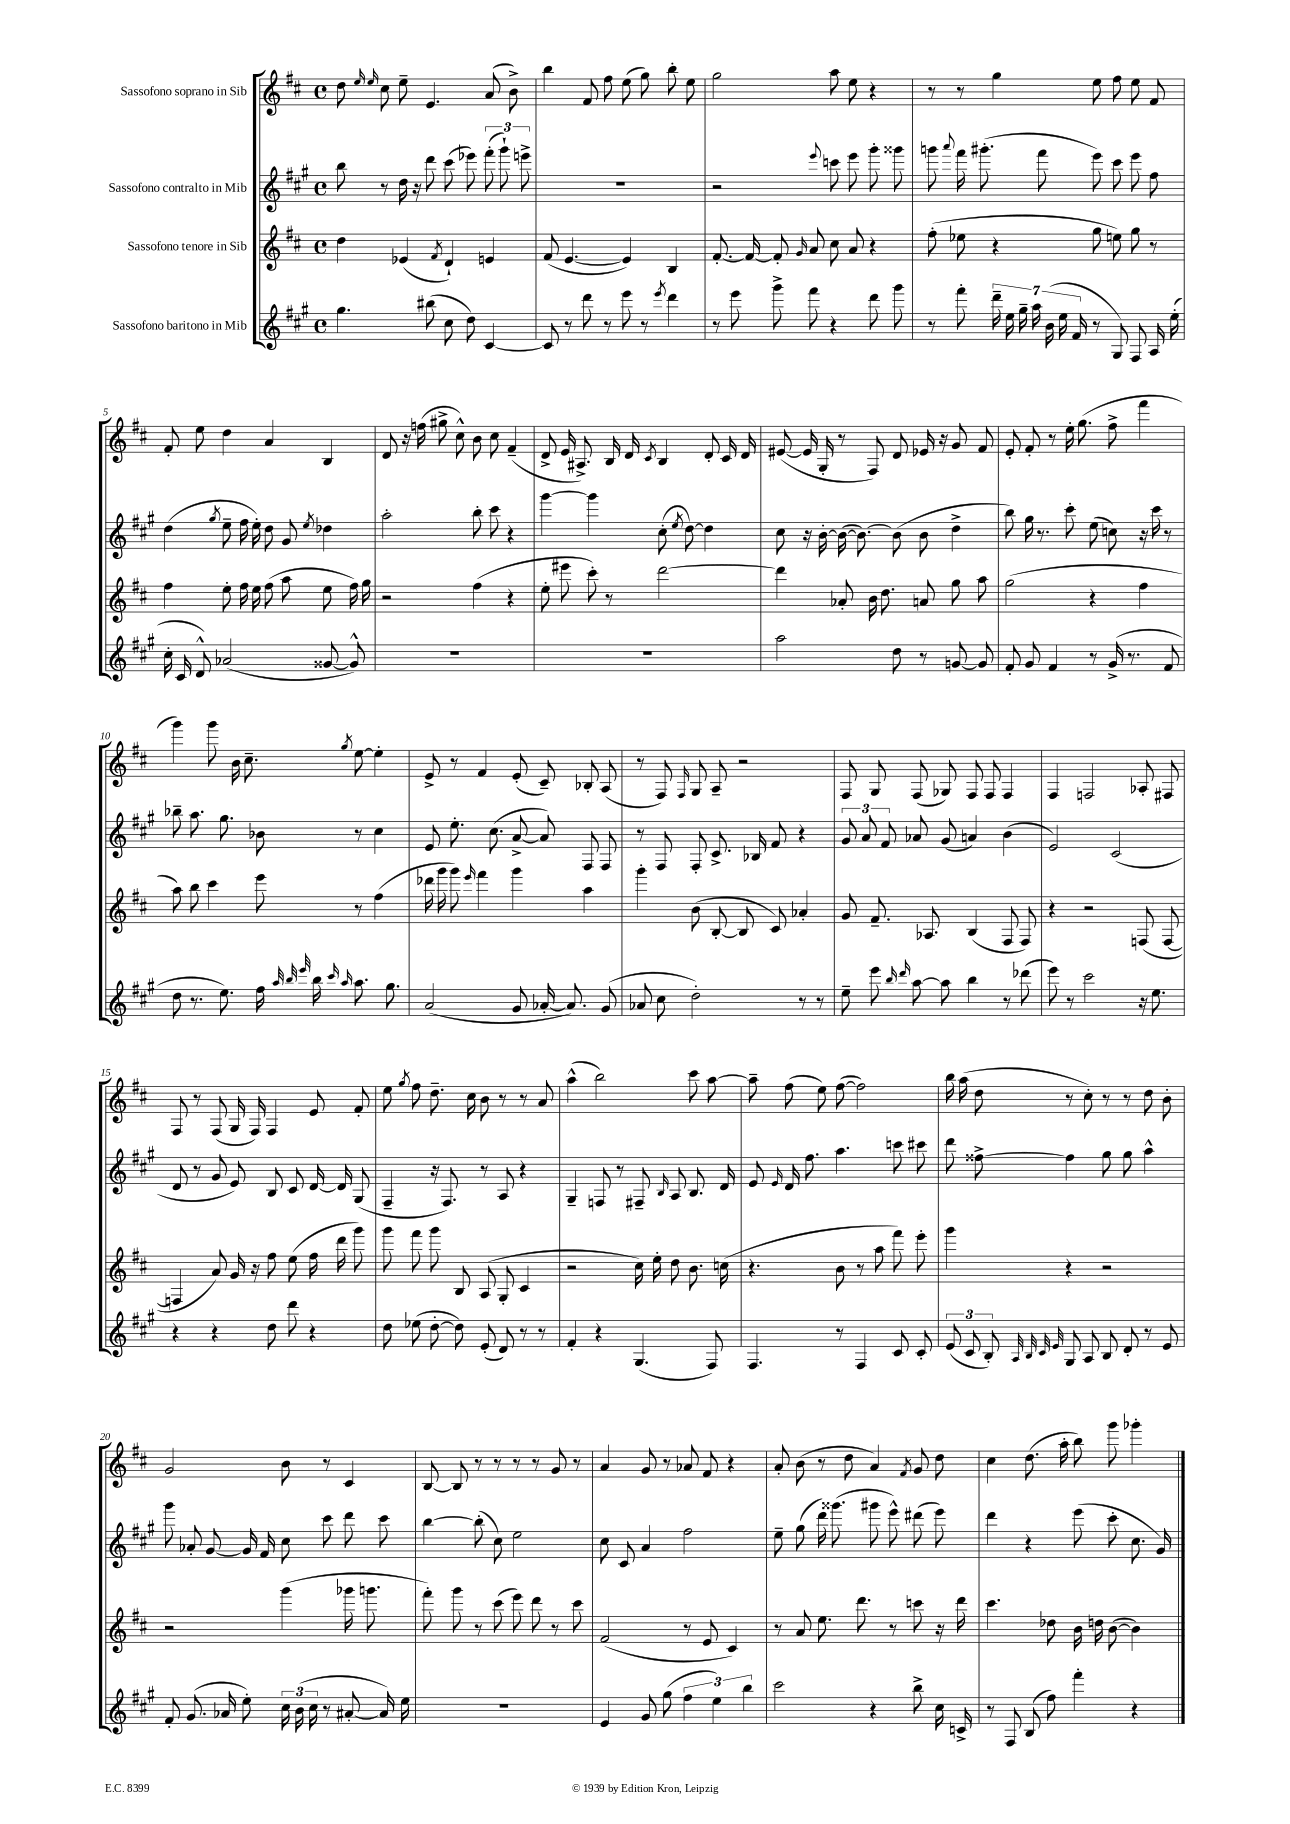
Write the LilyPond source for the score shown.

<<
\new StaffGroup <<
\new Staff = "s0" \with { instrumentName = "Sassofono soprano in Sib" } {
    \clef treble \key d \major \defaultTimeSignature \time 4/4
    \autoBeamOff d''8 \grace { e''16 e''16 } cis''8 e''8-- e'4. a'8( b'8->) |
    b''4 fis'8 fis''8 e''8( g''8) b''8-. e''8 |
    g''2 a''8 e''8 r4 |
    r8 r8 g''4 e''8 fis''8 e''8 fis'8 |
    fis'8-. e''8 d''4 a'4 b4 |
    d'8 r16 f''16( gis''8-> cis''8-^) b'8 cis''8 fis'4--( |
    d'8-> e'16 ais8.->) b16 d'16 \acciaccatura { cis'8 } b4 d'8-. cis'16 d'16 |
    eis'8~( eis'16 g16-. r8 fis8) d'8 ees'16 r16 g'8 fis'8 |
    e'8-. fis'8-. r8 e''16-. g''8.( fis''8-> fis'''4 |
    g'''4) g'''8 b'16 cis''8.-- \acciaccatura { g''8 } e''8~ e''4-. |
    e'8-> r8 fis'4 e'8-.( cis'8--) bes8-. a8( |
    r8 fis8) \grace { fis16 } g8 a8-- r2 |
    fis8 g8 fis8( ges8) fis8 fis8 fis4 |
    fis4 f2 aes8-. fis8 |
    fis8 r8 fis8( g16 fis16) fis4 e'8 fis'8-. |
    e''8 \acciaccatura { g''8 } fis''8 d''8.-- cis''16 b'8 r8 r8 a'8 |
    a''4-^( b''2) cis'''8 a''8~ |
    a''8-- fis''8( e''8) fis''8~( fis''2) |
    b''16 a''16( d''8 r8 cis''8-.) r8 r8 d''8 b'8-. |
    g'2 b'8 r8 cis'4 |
    b8~ b8 r8 r8 r8 r8 g'8 r8 |
    a'4 g'8 r8 aes'8 fis'8 r4 |
    a'8-. b'8( r8 d''8 a'4) \acciaccatura { fis'8 } g'8 d''8 |
    cis''4 d''8.( a''16-. b''8) g'''8 ges'''4-. \bar "|." |
}
\new Staff = "s1" \with { instrumentName = "Sassofono contralto in Mib" } {
    \clef treble \key a \major \defaultTimeSignature \time 4/4
    \autoBeamOff b''8 r8 d''16 r16 d'''8 cis'''8( ees'''8) \tuplet 3/2 { fis'''8-.( gis'''8-!) e'''8-> } |
    R1 |
    r2 \appoggiatura { e'''8 } c'''8 e'''8 gis'''8-. gisis'''8 |
    g'''8 \appoggiatura { a'''8 } fis'''16 gis'''8.-.( fis'''8 e'''8) cis'''8 e'''8 fis''8 |
    d''4( \acciaccatura { gis''8 } e''8-- fis''16 e''16-.) d''8 gis'8 \acciaccatura { e''8 } des''4 |
    a''2-. b''8-. cis'''8 r4 |
    gis'''4~ gis'''4 cis''8-.( \acciaccatura { e''8 } d''8~) d''4 |
    cis''8 r16 b'16~-. b'16~( b'8.~) b'8( b'8 d''4-> |
    b''8) gis''16 r8. cis'''8-. e''8( c''8) r16 cis'''16 r8 |
    bes''8-- a''8. gis''8. bes'8 r8 cis''4 |
    e'8 e''8.-. cis''8.( a'8~-> a'8) fis8 fis8 |
    r8 fis8 fis8-. cis'8.-> bes16 fis'8 r4 |
    \tuplet 3/2 { gis'8 a'8 fis'8 } aes'8 gis'8( a'4) b'4( |
    e'2) cis'2( |
    d'8 r8 gis'8 e'8) b8 cis'8 d'16~ d'16 gis8( |
    fis4-- r16 fis8.) r8 a8 r4 |
    gis4-- f8 r8 fis8-- \grace { b16 } a8 b8. d'16 |
    e'8 \grace { e'16 } d'16 fis''8. a''4. c'''8 cis'''8 |
    d'''8 fisis''8~-> fisis''4 gis''8 gis''8 a''4-^ |
    gis'''8 aes'8-. gis'8~ gis'16 fis'16 cis''8 cis'''8 d'''8 cis'''8 |
    b''4~ b''8-.( cis''8) e''2 |
    cis''8 cis'8 a'4 fis''2 |
    e''8-- gis''8( d'''16) gisis'''8.( gis'''8 e'''8-^) dis'''8( e'''8) |
    d'''4 r4 e'''8( cis'''8-. cis''8. gis'16) \bar "|." |
}
\new Staff = "s2" \with { instrumentName = "Sassofono tenore in Sib" } {
    \clef treble \key d \major \defaultTimeSignature \time 4/4
    \autoBeamOff d''4 ees'4( \acciaccatura { fis'8 } d'4-!) e'4 |
    fis'8( e'4.~ e'4) b4 |
    fis'8.~-. fis'16~ fis'8-. \grace { g'16 } a'8 cis''8 a'8 r4 |
    fis''8-.( ees''8 r4 g''8 e''8) g''8 r8 |
    fis''4 e''8-. fis''16 e''16 fis''8( a''8 e''8 fis''16) g''16 |
    r2 fis''4( r4 |
    e''8-. eis'''8 cis'''8-.) r8 d'''2~ |
    d'''4 aes'8-. b'16 d''8. a'8 g''8 a''8 |
    g''2( r4 fis''4 |
    a''8) b''8 cis'''4 e'''8 r8 fis''4( |
    des'''16 g'''16 g'''8) \grace { e'''16 } fis'''4 g'''4 a''4 |
    g'''4-. b'8( b8~-. b8 cis'8) aes'4-. |
    g'8 fis'8.-- aes8. b4( fis8 fis8) |
    r4 r2 f8( f8~ |
    f4 a'8) g'16 r16 fis''8 e''8( fis''16 d'''16 g'''8) |
    g'''8 fis'''8 g'''8 b8 a8( g8-. cis'4 |
    r2 cis''16) e''16-. d''8 b'8. c''16( |
    r4. b'8 r8 a''8 fis'''8) e'''8-. |
    g'''4 r4 r2 |
    r2 g'''4( ges'''16 g'''8. |
    fis'''8-.) g'''8 r8 cis'''8( e'''8) d'''8 r8 cis'''8 |
    fis'2( r8 e'8 cis'4) |
    r8 a'8 e''8. d'''8. r8 c'''8 r16 d'''16 |
    cis'''4. des''8 b'16 d''16 b'8~( b'4) \bar "|." |
}
\new Staff = "s3" \with { instrumentName = "Sassofono baritono in Mib" } {
    \clef treble \key a \major \defaultTimeSignature \time 4/4
    \autoBeamOff gis''4. bis''8( cis''8 d''8) cis'4~ |
    cis'8 r8 d'''8 r8 e'''8 r8 \acciaccatura { e'''8 } d'''4 |
    r8 e'''8 gis'''8-> fis'''8 r4 d'''8 gis'''8 |
    r8 fis'''8-. \tuplet 7/4 { d'''16-- e''16 gis''16-- a''16 b'16( e''16 fis'16 } r8 gis8) fis8 a16 e''16-.( |
    cis''16-. cis'16 d'8-^) aes'2( gisis'8~ gisis'8-^) |
    R1 |
    R1 |
    a''2 d''8 r8 g'8~ g'8 |
    fis'8-. gis'8 fis'4 r8 gis'16->( r8. fis'8 |
    d''8 r8. e''8.) fis''16 \grace { a''32 b''32 e'''32 } b''16 \grace { cis'''16 a''16 } a''8. gis''8. |
    a'2( gis'8 aes'16~-. aes'8.) gis'8( |
    aes'8 cis''8 d''2-.) r8 r8 |
    e''8-- e'''8 \grace { b''16 d'''16 } a''8~ a''8 b''4 r8 des'''8( |
    e'''8) r8 cis'''2 r16 e''8. |
    r4 r4 d''8 d'''8 r4 |
    d''8 ees''8( d''8~-. d''8) e'8-.( d'8) r8 r8 |
    fis'4-. r4 gis4.( fis8) |
    fis4. r8 fis4 cis'8 cis'8-. |
    \tuplet 3/2 { e'8( cis'8 b8-.) } \grace { a32 b32 cis'32 e'32 } gis8 a8 b8 d'8-. r8 e'8 |
    fis'8-. gis'8.( aes'16 e''8-.) \tuplet 3/2 { cis''16 b'16( cis''16 } r8 ais'8~-. ais'16) e''16 |
    R1 |
    e'4 gis'8 gis''8( \tuplet 3/2 { fis''4 e''4) b''4 } |
    cis'''2 r4 b''8-> cis''16 c'16-> |
    r8 fis8 b8( fis''8) fis'''4-. r4 \bar "|." |
}
>>
>>
